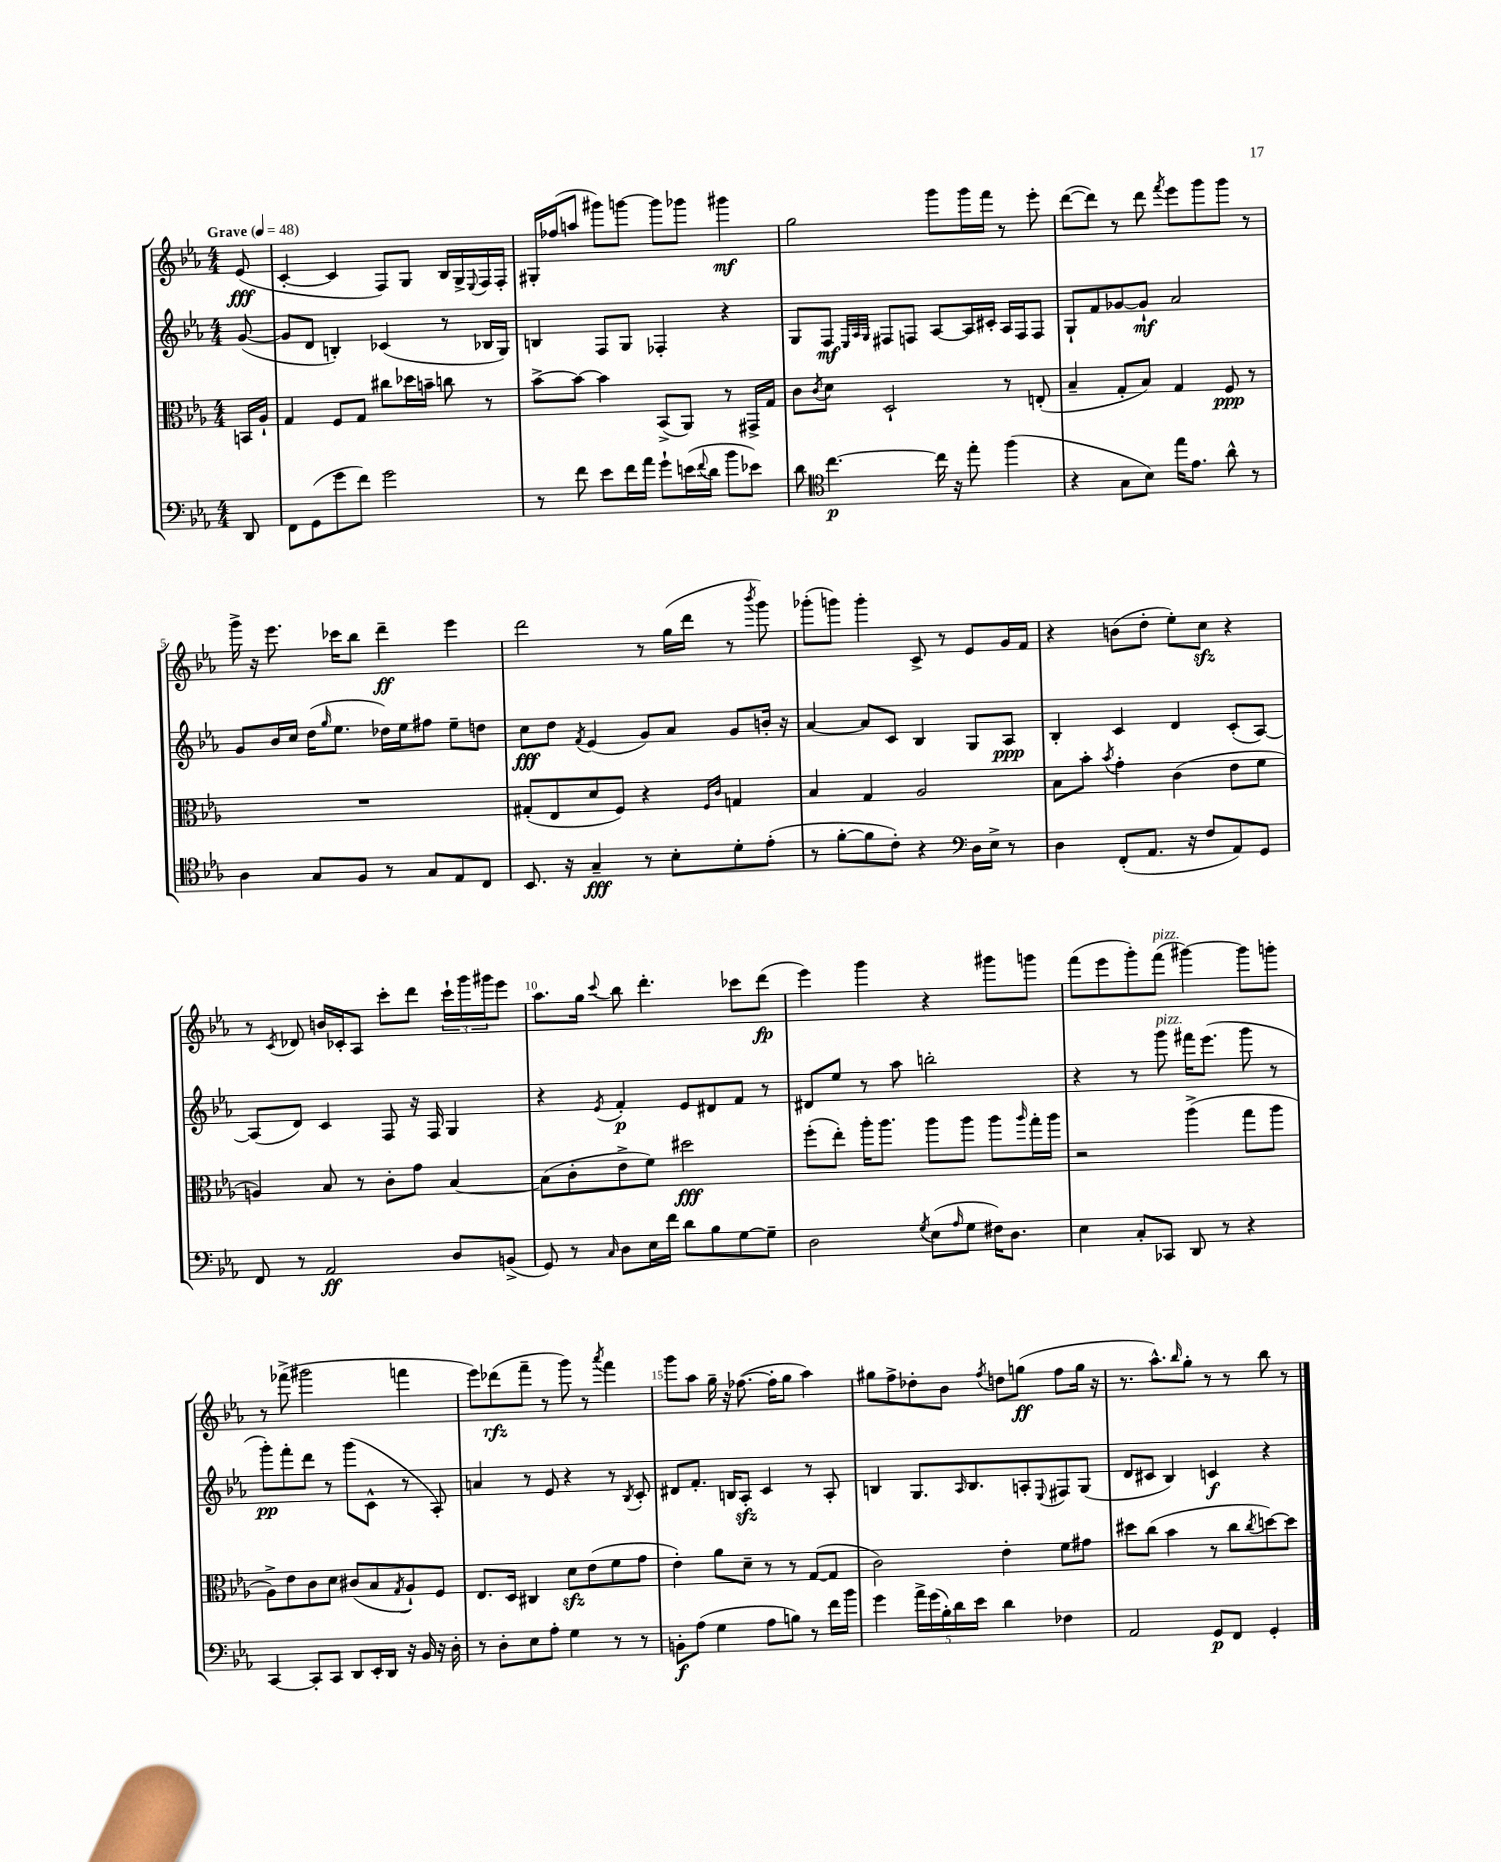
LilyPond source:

<<
\new StaffGroup <<
\new Staff = "s0" {
    \clef treble \key ees \major \numericTimeSignature \time 4/4 \partial 8 \tempo "Grave" 4 = 48
    ees'8\fff( |
    c'4~-. c'4 f8) g8 bes16 g16-> \appoggiatura { ees8 } f16 f16-. |
    gis16-. fes''16( a''8 gis'''8) g'''8~ g'''8 ges'''8 gis'''4\mf |
    g''2 g'''8 g'''16 f'''16 r8 ees'''8-. |
    d'''8~( d'''8) r8 d'''8 \acciaccatura { f'''8 } ees'''8 g'''8 g'''8 r8 |
    g'''16-> r16 ees'''8. ces'''16 bes''8 d'''4--\ff ees'''4 |
    d'''2 r8 g''16( d'''16 r8 \acciaccatura { bes'''8 } g'''8) |
    ges'''8-.( g'''8) g'''4-. c'8-> r8 ees'8 g'16 f'16 |
    r4 b'8( d''8-. ees''8-.) c''8\sfz r4 |
    r8 \acciaccatura { c'8 } des'8 b'16 ces'16-. aes8 c'''8-. d'''8 \tuplet 3/2 { c'''16-! g'''16 gis'''16 } ees'''8 |
    aes''8. g''16 \appoggiatura { c'''8 } bes''8 d'''4.-. ces'''8 d'''8\fp( |
    ees'''4) g'''4 r4 gis'''8 g'''8 |
    f'''8( ees'''8 g'''8-.) f'''8^\markup { \italic "pizz." }( gis'''4~) gis'''8 g'''8-. |
    r8 fes'''8->( gis'''2 f'''4 |
    ees'''8) des'''8\rfz( f'''8-- r8 g'''8) r8 \acciaccatura { aes'''8 } f'''4 |
    g'''8 aes''8 g''16-- r16 fes''8.~( fes''16-. g''8 aes''4) |
    gis''8 f''8-> des''8-. bes'8 \acciaccatura { f''8 } d''8 g''8\ff( f''8 g''16 r16 |
    r8. aes''8.-^) \grace { bes''16 } g''8-. r8 r8 bes''8 r8 \bar "|." |
}
\new Staff = "s1" {
    \clef treble \key ees \major \numericTimeSignature \time 4/4 \partial 8
    g'8~( |
    g'8 d'8 b4-.) ces'4( r8 bes16 g16) |
    b4 f8 g8 fes4-. r4 |
    g8 f8\mf \grace { ees32 aes32 g32 } fis8 f8 aes8~ aes16 cis'16-. aes16 f16 f8 |
    g8-! f'8 ges'8~ ges'8-!\mf aes'2 |
    g'8 bes'16 c''16 d''16( \grace { g''16 } ees''8. des''16) ees''16 fis''8 ees''8-- d''8 |
    c''8\fff d''8 \acciaccatura { f'8 } ees'4( g'8) aes'8 g'8 b'16-. r16 |
    aes'4~ aes'8 c'8 bes4 g8 aes8\ppp |
    bes4-. c'4 d'4 c'8-.( aes8~) |
    aes8( d'8) c'4 f8 r16 f16 g4 |
    r4 \acciaccatura { ees'8 } f'4-.\p ees'8 dis'8 f'8 r8 |
    dis'8 ees''8 r8 aes''8 b''2-. |
    r4 r8 g'''8^\markup { \italic "pizz." } fis'''16 ees'''8.( g'''8 r8 |
    g'''8-.\pp) f'''8-. d'''8 r8 g'''8( c'8-^ r8 aes8-.) |
    a'4 r8 ees'8 r4 r8 \acciaccatura { bes8 } c'8-. |
    dis'8 f'8.-. b16 aes8-.\sfz c'4 r8 aes8-. |
    b4 g8. \grace { aes16 } b8. a8-. \appoggiatura { ees8 } fis8 g8( |
    d'8 cis'8 bes4) c'4\f r4 \bar "|." |
}
\new Staff = "s2" {
    \clef alto \key ees \major \numericTimeSignature \time 4/4 \partial 8
    b,16 aes16-! |
    g4 f8 g8 cis''8 des''16 b'16-- c''8 r8 |
    bes'8~-> bes'8~ bes'4 bes,8->( aes,8) r8 gis,16-> g16 |
    c'8 \acciaccatura { c'8 } d'8 d2-! r8 e8-.( |
    bes4-- g8-. bes8) g4 f8\ppp r8 |
    R1 |
    gis8-.( ees8 d'8 f8) r4 \grace { f16 c'16 } g4 |
    bes4 g4 aes2 |
    bes8 bes'8-. \acciaccatura { bes'8 } g'4-. c'4( ees'8 f'8 |
    a4) bes8 r8 c'8-. g'8 bes4~ |
    bes8( c'8-. ees'8-> f'8) dis''2\fff |
    f''8-.( ees''8-.) aes''16-. aes''8. aes''8 aes''8 aes''8 \grace { aes''16 } g''16-. aes''16 |
    r2 aes''4->( g''8 aes''8 |
    aes8->) ees'8 c'8 d'8 cis'8( bes8 \acciaccatura { g8 } aes8-!) f8 |
    ees8. d16 cis4 d'8\sfz ees'8( f'8 g'8 |
    ees'4-.) aes'8 d'8-- r8 r8 g8~( g8 |
    c'2) ees'4-. f'8 gis'8 |
    dis''8 c''8( bes'4 r8 c''8 \acciaccatura { c''8 } d''8~) d''8 \bar "|." |
}
\new Staff = "s3" {
    \clef bass \key ees \major \numericTimeSignature \time 4/4 \partial 8
    d,8 |
    f,8 g,8( g'8 f'8) g'2 |
    r8 f'8 ees'8 f'16 aes'16 g'8-! e'16( \appoggiatura { f'8 } d'16 bes'8 ees'8) |
    d'8 \clef tenor c''4.~\p c''16 r16 ees''8-. f''4( |
    r4 g8 bes8) ees''16 ees'8. aes'8-^ r8 |
    aes4 g8 f8 r8 g8 ees8 c8 |
    bes,8. r16 g4--\fff r8 bes8-. d'8-. ees'8-.( |
    r8 f'8~-. f'8 c'8-.) r4 \clef bass d16 ees16-> r8 |
    d4 f,8-.( aes,8. r16 f8 aes,8) g,8 |
    f,8 r8 aes,2\ff d8 b,8->( |
    g,8) r8 \grace { c16 } d8 ees16 f'16 d'8 bes8 g8~ g8-- |
    d2 \acciaccatura { g8 } ees8( \grace { aes16 } g8 fis16) d8. |
    ees4 c8-. ces,8 d,8 r8 r4 |
    c,4~ c,8-. c,8 d,8 ees,16-. d,16 r16 bes,16 r16 d16-. |
    r8 d8-. ees8 aes8-. g4 r8 r8 |
    b,8-.\f aes8( g4 aes8 b8) r8 f'16 bes'16 |
    g'4 \tuplet 5/4 { aes'16-> g'16( bes16-.) d'16 ees'16 } d'4 fes4 |
    aes,2 g,8\p f,8 g,4-. \bar "|." |
}
>>
>>
\layout { \context { \Score \override BarNumber.break-visibility = ##(#f #t #t) barNumberVisibility = #(every-nth-bar-number-visible 5) } }
